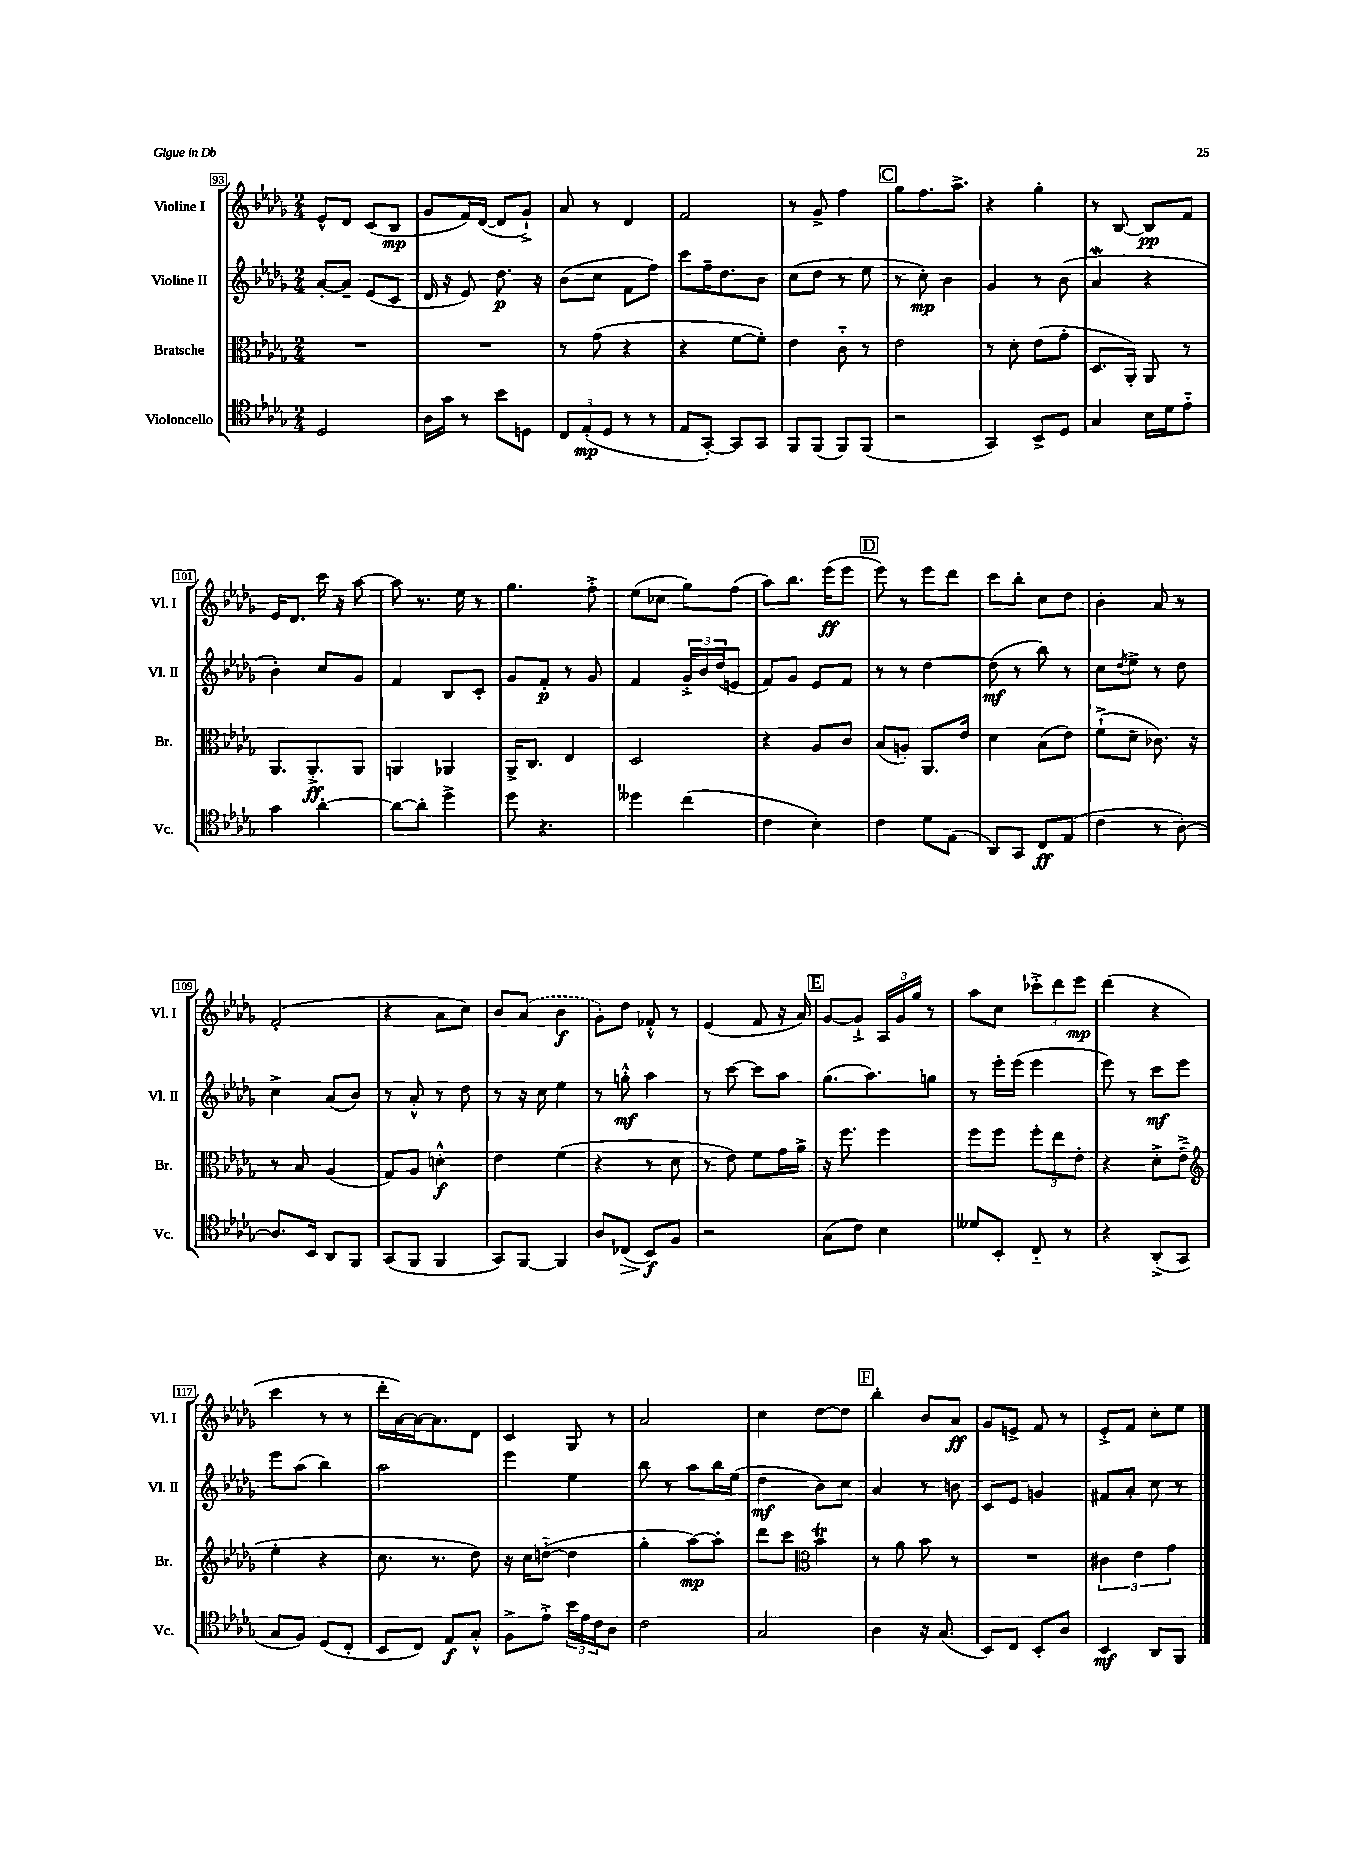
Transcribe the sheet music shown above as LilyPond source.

<<
\new StaffGroup <<
\new Staff = "s0" \with { instrumentName = "Violine I" shortInstrumentName = "Vl. I" } {
    \clef treble \key des \major \numericTimeSignature \time 2/4
    ees'8-^ des'8 c'8( bes8\mp |
    ges'8 f'16) des'16~( des'8 ges'8-!->) |
    aes'8 r8 des'4 |
    f'2 |
    r8 ges'8-> f''4 |
    \mark \markup { \box "C" } ges''8 f''8. aes''8.-> |
    r4 ges''4-. |
    r8 bes8~ bes8\pp f'8 |
    ees'16 des'8. c'''16 r16 aes''8~ |
    aes''8 r8. ees''16 r8 |
    ges''4. f''8-.-> |
    ees''8( ces''8 ges''8) f''8( |
    aes''8) bes''8. ees'''16\ff( ees'''8 |
    \mark \markup { \box "D" } ees'''8) r8 ees'''8 des'''8 |
    c'''8 bes''8-. c''8 des''8 |
    bes'4-. aes'8 r8 |
    f'2-.( |
    r4 aes'8 c''8) |
    bes'8 \once \slurDashed aes'8( bes'4\f |
    ges'8-.) des''8 fes'8-.-^ r8 |
    ees'4( f'8 r16 aes'16) |
    \mark \markup { \box "E" } ges'8~ ges'8-!-> \tuplet 3/2 { aes16 ges'16 ges''16 } r8 |
    aes''8 c''8 \tuplet 3/2 { ces'''8-.-> des'''8 ees'''8\mp } |
    des'''4( r4 |
    c'''4 r8 r8 |
    des'''16-. aes'16~) aes'16~ aes'8. des'8 |
    c'4 ges8 r8 |
    aes'2 |
    c''4 des''8~ des''8 |
    \mark \markup { \box "F" } bes''4-. bes'8 aes'8\ff |
    ges'8 e'8-> f'8 r8 |
    ees'8-.-> f'8 c''8-. ees''8 \bar "|." |
}
\new Staff = "s1" \with { instrumentName = "Violine II" shortInstrumentName = "Vl. II" } {
    \clef treble \key des \major \numericTimeSignature \time 2/4
    aes'8~-. aes'8-- ees'8( c'8 |
    des'16 r16 ees'8) des''8.\p r16 |
    bes'8( c''8 f'8 f''8) |
    c'''8 f''16-- des''8. bes'8 |
    c''8( des''8 r8 ees''8 |
    \mark \markup { \box "C" } r8 c''8-.\mp) bes'4 |
    ges'4 r8 bes'8( |
    aes'4\mordent r4 |
    bes'4-.) c''8 ges'8 |
    f'4 bes8 c'8-. |
    ges'8 f'8-.\p r8 ges'8 |
    f'4 \tuplet 3/2 { ges'16-.-> bes'16 des''16( } e'8 |
    f'8) ges'8 ees'8 f'8 |
    \mark \markup { \box "D" } r8 r8 des''4~ |
    des''8\mf( r8 bes''8) r8 |
    c''8 \acciaccatura { des''8 } ees''8-> r8 des''8 |
    c''4-> aes'8( bes'8) |
    r8 aes'8-.-^ r8 des''8 |
    r8 r16 c''16 ees''4 |
    r8 g''8-.-^\mf aes''4 |
    r8 c'''8~ c'''8 aes''8 |
    \mark \markup { \box "E" } ges''8.( aes''8.) g''8 |
    r8 ees'''16-. ees'''16( ees'''4 |
    ees'''8) r8 c'''8\mf ees'''8 |
    ees'''8 aes''8( bes''4) |
    aes''2 |
    ees'''4 ees''4 |
    bes''8 r8 aes''8 bes''16 ees''16( |
    des''4\mf bes'8) c''8 |
    \mark \markup { \box "F" } aes'4 r8 b'8 |
    c'8 ees'8 g'4 |
    fis'8 aes'8-. c''8 r8 \bar "|." |
}
\new Staff = "s2" \with { instrumentName = "Bratsche" shortInstrumentName = "Br." } {
    \clef alto \key des \major \numericTimeSignature \time 2/4
    R2 |
    R2 |
    r8 ges'8( r4 |
    r4 f'8~ f'8-.) |
    ees'4 c'8-_ r8 |
    \mark \markup { \box "C" } ees'2 |
    r8 des'8-. ees'8( ges'8-. |
    des8. aes,16-.) aes,8 r8 |
    aes,8. aes,8.-.->\ff aes,8 |
    a,4 aes,4 |
    aes,16-> c8. ees4 |
    des2 |
    r4 aes8 c'8 |
    \mark \markup { \box "D" } bes8( a8-.) aes,8. ees'16 |
    des'4 bes8( ees'8) |
    f'8-!->( des'8-- ces'8.) r16 |
    r8 bes8 aes4( |
    ges8) aes8 d'4-.-^\f |
    ees'4 f'4( |
    r4 r8 des'8 |
    r8 ees'8) f'8 ges'16 aes'16-> |
    \mark \markup { \box "E" } r16 f''8. f''4 |
    f''8 f''8 \tuplet 3/2 { f''8-. ees''8 ees'8-. } |
    r4 des'8-.-> ees'8--->( |
    \clef treble ees''4-. r4 |
    c''8. r8. des''8) |
    r16 c''16 d''8~-_( d''4 |
    ges''4-. aes''8~\mp) aes''8-. |
    des'''8 c'''8 \clef alto bes'4\trill |
    \mark \markup { \box "F" } r8 aes'8 bes'8 r8 |
    R2 |
    \tuplet 3/2 { cis'4 ees'4 ges'4 } \bar "|." |
}
\new Staff = "s3" \with { instrumentName = "Violoncello" shortInstrumentName = "Vc." } {
    \clef tenor \key des \major \numericTimeSignature \time 2/4
    des2 |
    aes16 ges'16 r8 bes'8 d8 |
    \tuplet 3/2 { c8 ees8-.\mp( des8 } r8 r8 |
    ees8 ges,8~-.) ges,8 ges,8 |
    f,8 f,8( f,8) f,8( |
    \mark \markup { \box "C" } r2 |
    ges,4) bes,8-> des8 |
    ges4 bes16 des'16 ees'8-_ |
    ges'4 aes'4~-. |
    aes'8~ aes'8-. des''4-> |
    des''8 r4. |
    deses''4 c''4( |
    c'4 bes4-.) |
    \mark \markup { \box "D" } c'4 des'8 ees8( |
    aes,8) ges,8 c8\ff ees8( |
    c'4 r8 aes8~-.) |
    aes8. bes,16 aes,8 f,8 |
    ges,8( f,8 f,4 |
    ges,8) f,8~ f,4 |
    aes8 ces8\>( bes,8\f\!) f8 |
    r2 |
    \mark \markup { \box "E" } ges8( c'8) bes4 |
    deses'8 bes,8-. c8-_ r8 |
    r4 aes,8-.->( ges,8 |
    ges8 f8) des8( c8-. |
    bes,8 c8) ees8\f ges8-.-^ |
    f8-> ees'8-.-> \tuplet 3/2 { bes'16 ees'16 c'16 } aes8 |
    c'2 |
    ges2 |
    \mark \markup { \box "F" } aes4 r16 ges8.( |
    bes,8) c8 bes,8-. aes8 |
    bes,4\mf aes,8 f,8 \bar "|." |
}
>>
>>
\layout { \context { \Score currentBarNumber = #93 \override BarNumber.stencil = #(make-stencil-boxer 0.1 0.3 ly:text-interface::print) } }
